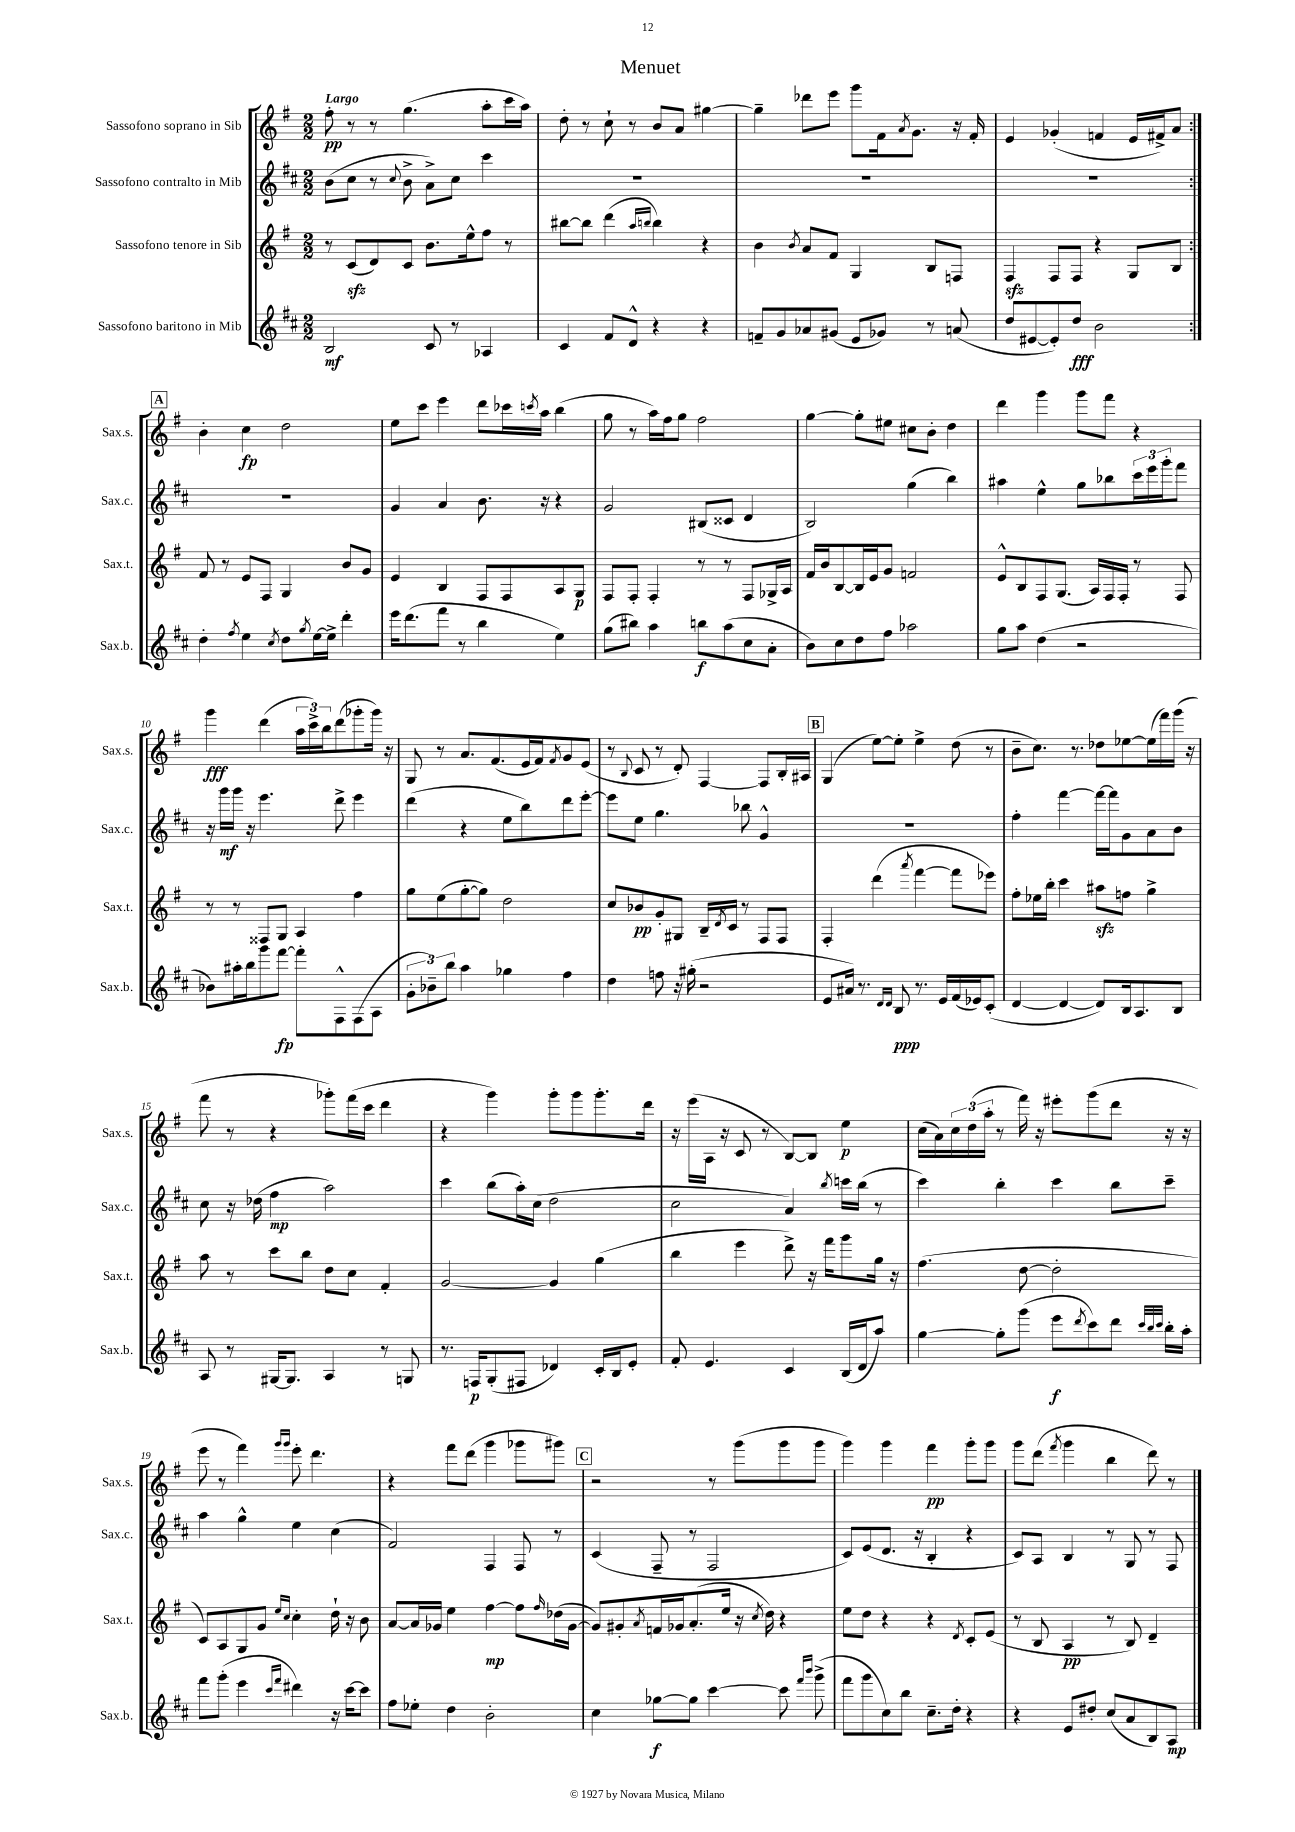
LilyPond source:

\header { title = "Menuet" }
<<
\new StaffGroup <<
\new Staff = "s0" \with { instrumentName = "Sassofono soprano in Sib" shortInstrumentName = "Sax.s." } {
    \clef treble \key g \major \numericTimeSignature \time 2/2 \tempo "Largo"
    \repeat volta 2 { fis''8-.\pp r8 r8 g''4.( a''8-. c'''16 a''16) |
    d''8-. r8 c''8-! r8 b'8 a'8 gis''4~ |
    gis''4-- des'''8 e'''8 g'''8 fis'16 \acciaccatura { a'8 } g'8. r16 fis'16-. |
    e'4 ges'4-.( f'4 e'16 fis'16->) a'8 | }
    \mark \markup { \box "A" } b'4-. c''4\fp d''2 |
    e''8 c'''8 e'''4 d'''8 ces'''16 \acciaccatura { c'''8 } a''16 b''4( |
    g''8 r8 a''16) fis''16 g''8 fis''2 |
    g''4~ g''8-. eis''8 cis''8 b'8-. d''4 |
    d'''4 g'''4 g'''8 fis'''8 r4 |
    g'''4\fff d'''4( \tuplet 3/2 { a''16 c'''16->) b''16 } d'''8( ges'''8-. ges'''16) r16 |
    g8 r8 a'8. fis'8.( e'16 fis'16) \acciaccatura { fis'8 } g'8 e'8( |
    r8 \appoggiatura { b8 } c'8 r8 d'8-.) fis4~ fis8 b16-. ais16 |
    \mark \markup { \box "B" } g4( e''8~) e''8-. e''4-> d''8( r8 |
    b'8-- c''8.) r8. des''8 ees''8~ ees''16( fis'''16) g'''16( r16 |
    fis'''8 r8 r4 ges'''8-.) fis'''16( c'''16 d'''4 |
    r4 g'''4) g'''8-. g'''8 g'''8.-. d'''16 |
    r16 e'''16( a16 r16 c'8 r8 b8~) b8 e''4\p |
    c''16( a'16) \tuplet 3/2 { c''16 d''16( a''16-. } r8 fis'''16) r16 eis'''8-. g'''8( d'''8 r16 r16 |
    e'''8 r8 fis'''4) \grace { g'''16 g'''16 } e'''8-. d'''4. |
    r4 fis'''8 d'''8( g'''4 ges'''8 gis'''8) |
    \mark \markup { \box "C" } r2 r8 g'''8( g'''8 g'''8 |
    g'''4) g'''4 fis'''4\pp g'''8-. g'''8 |
    g'''8 d'''8( \acciaccatura { fis'''8 } g'''4 b''4 d'''8) r8 \bar "|." |
}
\new Staff = "s1" \with { instrumentName = "Sassofono contralto in Mib" shortInstrumentName = "Sax.c." } {
    \clef treble \key d \major \numericTimeSignature \time 2/2
    \repeat volta 2 { b'8( cis''8 r8 \appoggiatura { cis''8 } b'8-> a'8->) cis''8 cis'''4 |
    R1 |
    R1 |
    R1 | }
    \mark \markup { \box "A" } R1 |
    g'4 a'4 b'8. r16 r4 |
    g'2 bis8( cisis'8 d'4 |
    b2) g''4( b''4) |
    ais''4 e''4-^ g''8 bes''8 \tuplet 3/2 { cis'''16 e'''16 g'''16-. } fis'''8 |
    r16 g'''16\mf g'''16 r16 e'''4. d'''8-> e'''4 |
    d'''4( r4 e''8 b''8) d'''8 e'''8~-. |
    e'''8 e''8 g''4. bes''8 g'4-^ |
    \mark \markup { \box "B" } R1 |
    fis''4-. fis'''4~ fis'''16~ fis'''16 g'8 a'8 b'8 |
    cis''8 r16 des''16( fis''4\mp a''2) |
    cis'''4 b''8( a''16-.) cis''16( d''2 |
    cis''2 a'4) \acciaccatura { b''8 } c'''16 b''16( r8 |
    cis'''4) b''4-. cis'''4 b''8 cis'''8-- |
    a''4 g''4-^ e''4 cis''4( |
    fis'2) fis4 fis8 r8 |
    \mark \markup { \box "C" } cis'4( fis8-- r8 fis2 |
    cis'8) e'8( d'8. r16 b4-. r4 |
    cis'8) a8 b4 r8 g8 r8 fis8 \bar "|." |
}
\new Staff = "s2" \with { instrumentName = "Sassofono tenore in Sib" shortInstrumentName = "Sax.t." } {
    \clef treble \key g \major \numericTimeSignature \time 2/2
    \repeat volta 2 { r8 c'8\sfz( d'8) c'8 b'8. e''16-^ fis''8 r8 |
    bis''8~ bis''8 d'''4( \grace { a''16 b''16 } b''4) r4 |
    b'4 \acciaccatura { b'8 } a'8 fis'8 g4 b8 f8 |
    fis4\sfz fis8 fis8 r4 g8 b8 | }
    \mark \markup { \box "A" } fis'8 r8 e'8 fis8 g4 b'8 g'8 |
    e'4 b4 fis8 fis8 a8 g8\p |
    fis8 fis8-. fis4-. r8 r8 fis8 ges16-> a16 |
    fis'16 b'16 b8~ b16 e'16 g'8 f'2 |
    e'8-^ b8 fis8 g8.( a16) fis16 fis16-. r8 fis8 |
    r8 r8 fisis8 g8 a4 fis''4 |
    g''8 e''8( g''8~-. g''8) d''2 |
    c''8 bes'8\pp g'8-. gis8 b16-- \acciaccatura { d'8 } c'16 r8 fis8 fis8 |
    \mark \markup { \box "B" } fis4-. d'''4( \acciaccatura { a'''8 } fis'''4~ fis'''8 ees'''8) |
    fis''8-. ees''16 b''16-. c'''4 ais''8\sfz f''8 g''4-> |
    a''8 r8 c'''8 b''8 d''8 c''8 fis'4-. |
    g'2~ g'4 g''4( |
    b''4 e'''4 d'''8->) r16 fis'''16 g'''8 g''16 r16 |
    fis''4.( d''8~ d''2-. |
    c'8) a8 g8 g'8 \grace { e''16 c''16 } c''4-. d''16-! r16 b'8 |
    a'8~ a'16 ges'16 e''4 fis''4~\mp fis''8 \grace { fis''16 } des''16( ges'16~ |
    \mark \markup { \box "C" } ges'8) gis'8-. \acciaccatura { a'8 } f'16 ges'16 a'8.-.( e''16 r16 \acciaccatura { c''8 } d''16) r4 |
    e''8 d''8 r4 r4 \acciaccatura { d'8 } c'8-. e'8( |
    r8 b8 a4\pp r8 b8) d'4-- \bar "|." |
}
\new Staff = "s3" \with { instrumentName = "Sassofono baritono in Mib" shortInstrumentName = "Sax.b." } {
    \clef treble \key d \major \numericTimeSignature \time 2/2
    \repeat volta 2 { b2\mf cis'8 r8 aes4 |
    cis'4 fis'8 d'8-^ r4 r4 |
    f'8-- g'8 aes'8 gis'8( e'8 ges'8) r8 a'8( |
    d''8 eis'8~ eis'8-.) d''8\fff b'2 | }
    \mark \markup { \box "A" } d''4-. \acciaccatura { fis''8 } e''4 \acciaccatura { cis''8 } d''8 \acciaccatura { g''8 } e''16~ e''16-> d'''4-. |
    e'''16 d'''8.( fis'''8 r8 b''4 e''4) |
    g''8( bis''8) a''4 b''8\f a''8( cis''8 a'8-. |
    b'8) cis''8 d''8 fis''8 aes''2 |
    g''8 a''8 d''4( r2 |
    bes'8) ais''16-. b''16 g'''8 fis'''8~\fp fis'''8-. fis8-^ fis8( a8 |
    \tuplet 3/2 { g'8-. bes'8--) b''8 } a''4 ges''4 fis''4 |
    d''4 f''8 r16 gis''16-.( r2 |
    \mark \markup { \box "B" } e'8 ais'16) r8. \grace { d'16 d'16 } b8\ppp r8. e'16 fis'16( ees'16) cis'8-.( |
    d'4~ d'4~ d'8) b16 a8. b8 |
    a8 r8 gis16~ gis8. a4 r8 g8 |
    r8. f16\p g8-.( fis8 des'4) cis'16-. b16 e'8-. |
    fis'8-. e'4. cis'4 b16( d'16 a''8) |
    g''4~ g''8-. g'''8( e'''8\f \acciaccatura { d'''8 } cis'''8) d'''8 \grace { cis'''32 b''32 cis'''32 } b''16-. a''16-. |
    fis'''8 g'''8-.( e'''4 \grace { cis'''16 fis'''16 } dis'''4) r16 cis'''16~ cis'''8 |
    fis''8 ees''8-. d''4 b'2-. |
    \mark \markup { \box "C" } cis''4 ges''8~\f ges''8 cis'''4~ cis'''8 \grace { fis'''16 b'''16 } g'''8->( |
    fis'''8 g'''8 cis''8) b''8 cis''8.-- d''16-. r4 |
    r4 e'8 dis''8-. cis''8( a'8 b8) a8\mp \bar "|." |
}
>>
>>
